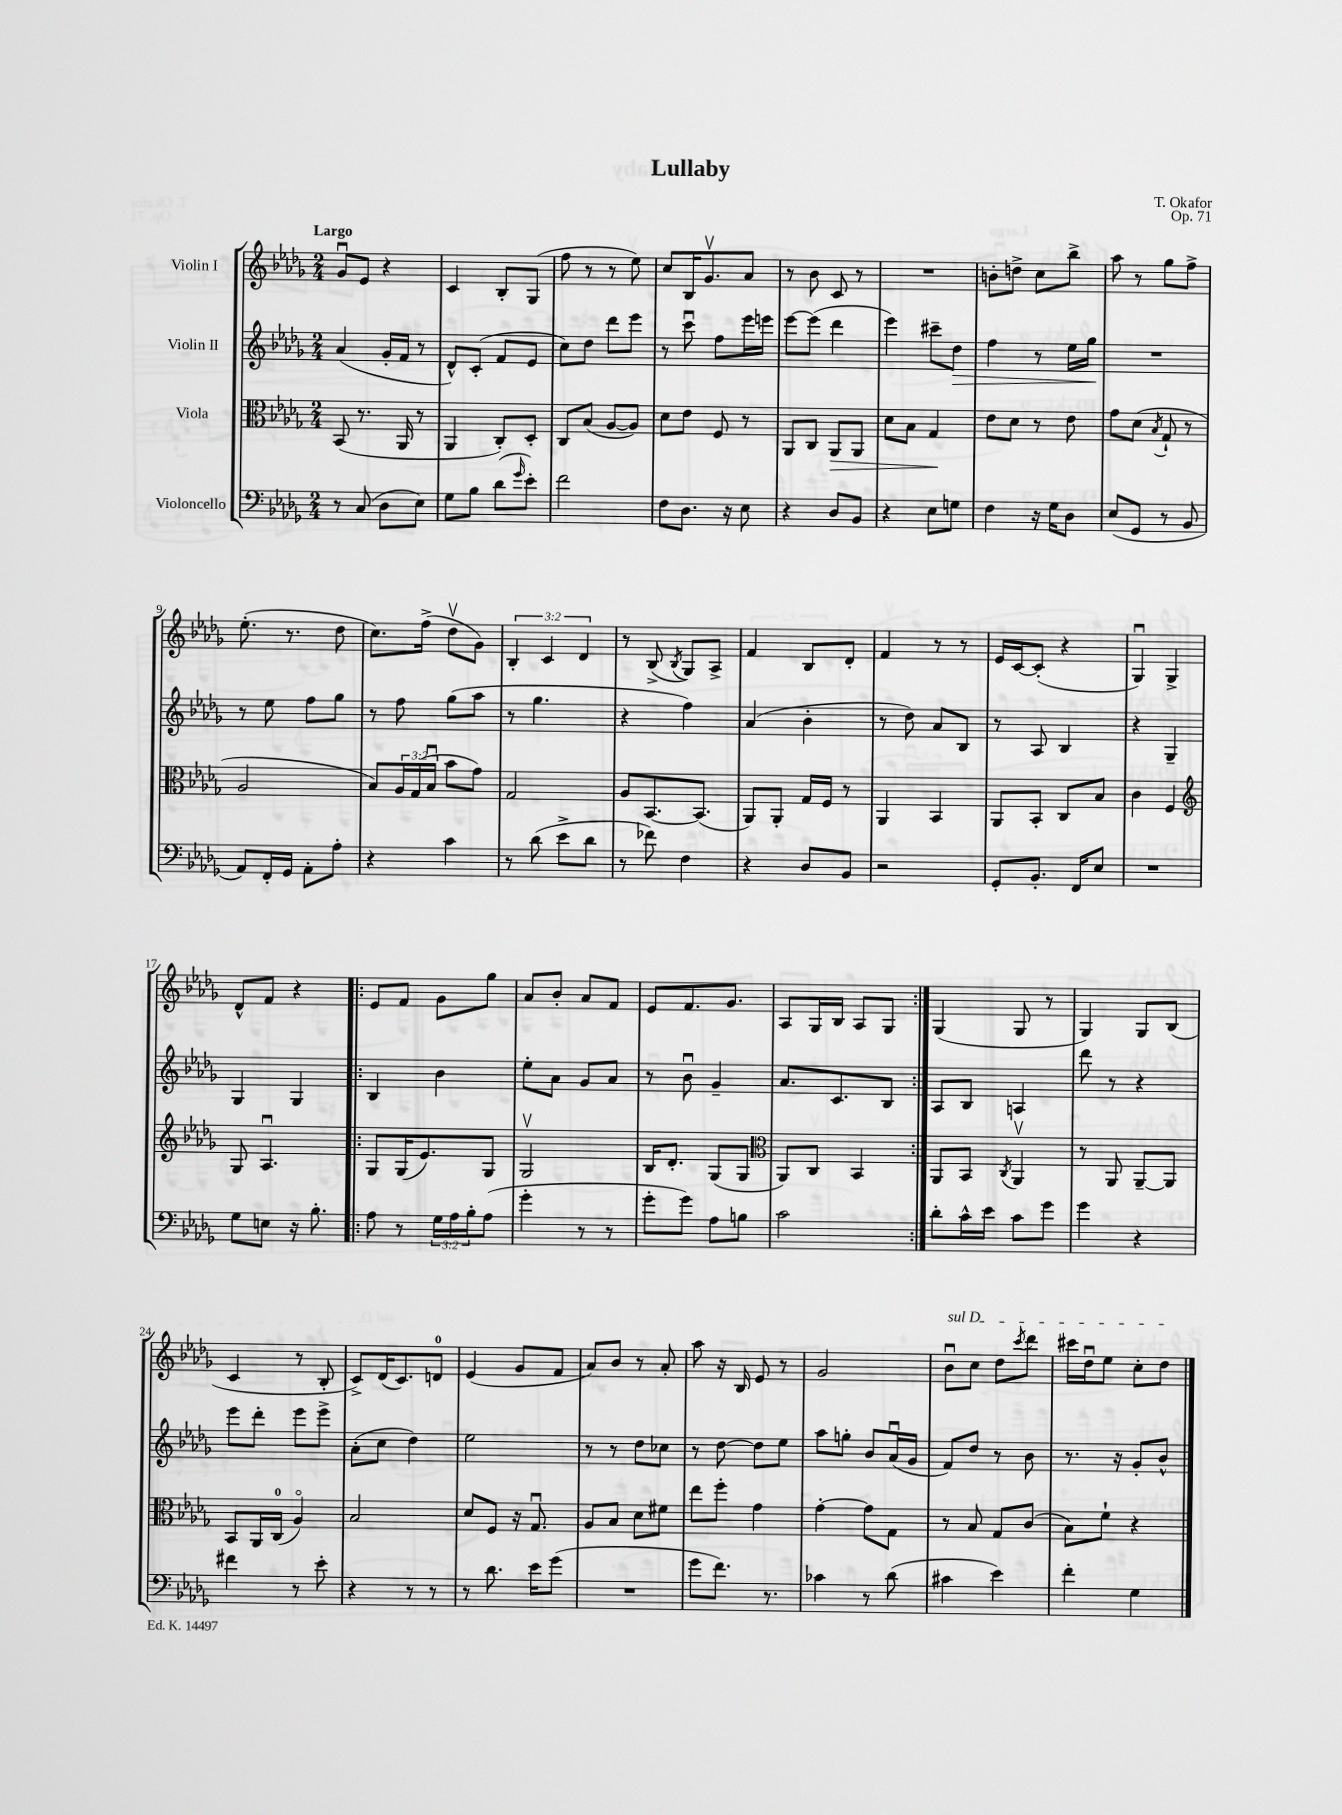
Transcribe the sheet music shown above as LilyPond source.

\header { title = "Lullaby" composer = "T. Okafor" opus = "Op. 71" }
<<
\new StaffGroup <<
\new Staff = "s0" \with { instrumentName = "Violin I" } {
    \clef treble \key des \major \numericTimeSignature \time 2/4 \override Staff.TupletNumber.text = #tuplet-number::calc-fraction-text \tempo "Largo"
    ges'8\downbow ees'8 r4 |
    c'4 bes8-. ges8( |
    f''8 r8 r8 ees''8) |
    c''8 bes16 ges'8.\upbow aes'8 |
    r8 bes'8 c'8 r8 |
    R2 |
    b'8-. d''8-> c''8 bes''8-> |
    aes''8 r8 ges''8 f''8-> |
    ees''8.-.( r8. des''8 |
    c''8.) f''16->( des''8\upbow ges'8) |
    \tuplet 3/2 { bes4-. c'4 des'4 } |
    r8 bes8->( \acciaccatura { bes8 } ges8) aes8-> |
    f'4 bes8 des'8-. |
    f'4 r8 r8 |
    ees'16 c'16~ c'8-.( r4 |
    ges4\downbow) ges4-> |
    des'8-^ f'8 r4 |
    \repeat volta 2 { ees'8 f'8 ges'8 ges''8 |
    aes'8 bes'8-. aes'8 f'8 |
    ees'8 f'8. ges'8. |
    aes8 ges16 bes16 aes8 ges8 | }
    ges4( ges8 r8 |
    ges4) ges8 bes8( |
    c'4 r8 bes8-. |
    c'8->) des'16( c'8.) d'8-0 |
    ees'4( ges'8 f'8 |
    aes'8) bes'8 r8 aes'8-. |
    aes''8 r16 bes16 ees'8 r8 |
    ges'2 |
    \once \override TextSpanner.bound-details.left.text = \markup { \italic "sul D" } bes'8\downbow\startTextSpan c''8 des''8 \acciaccatura { c'''8 } des'''8 |
    cis'''16 des''16\downbow ees''8 c''8-. des''8\stopTextSpan \bar "|." |
}
\new Staff = "s1" \with { instrumentName = "Violin II" } {
    \clef treble \key des \major \numericTimeSignature \time 2/4
    aes'4( ges'16-. f'16 r8 |
    des'8-^) c'8-.( f'8 ees'8 |
    c''8) des''8 des'''8 ees'''8 |
    r8 c'''8\downbow f''8 ees'''16 e'''16 |
    ees'''8~ ees'''8( des'''4 |
    ees'''4) cis'''8-- des''8\> |
    f''4 r8 ees''16 ges''16\! |
    R2 |
    r8 ees''8 f''8 ges''8 |
    r8 f''8 ges''8( aes''8 |
    r8 ges''4. |
    r4 f''4) |
    aes'4( bes'4-. |
    r8 des''8) aes'8 bes8 |
    r8 aes8 bes4 |
    r4 ges4-- |
    ges4 ges4 |
    \repeat volta 2 { bes4 bes'4 |
    ees''8-. aes'8 ges'8 aes'8 |
    r8 bes'8\downbow ges'4-- |
    aes'8. c'8. bes8 | }
    aes8 bes8 a4 |
    des'''8 r8 r4 |
    ees'''8 des'''8-. ees'''8 ees'''8-> |
    aes'8-.( c''8 des''4) |
    ees''2 |
    r8 r8 des''8 ces''8 |
    r8 des''8~ des''8 ees''8 |
    aes''8 g''8-. bes'8 aes'16\downbow( ges'16 |
    f'8) des''8 r8 bes'8 |
    r8. r16 ges'8-. bes'8-^ \bar "|." |
}
\new Staff = "s2" \with { instrumentName = "Viola" } {
    \clef alto \key des \major \numericTimeSignature \time 2/4 \override Staff.TupletNumber.text = #tuplet-number::calc-fraction-text
    bes,8( r8. aes,16 r8 |
    aes,4 c8-.) des8-. |
    c8 bes8( aes8~ aes8) |
    des'8 ees'8 f8 r8 |
    aes,8 c8 aes,8\> aes,8 |
    des'8 bes8 ges4\! |
    ees'8 des'8 r8 ees'8 |
    ges'8 des'8( \acciaccatura { bes8 } ges8-! r8 |
    aes2 |
    bes8) \tuplet 3/2 { aes16 ges16( bes16\downbow } bes'8 ges'8) |
    ges2 |
    aes8 bes,8.~ bes,8.( |
    aes,8) aes,8-. ges16 f16 r8 |
    aes,4 bes,4 |
    aes,8 bes,8-. c8 bes8 |
    c'4 f4 |
    \clef treble ges8 aes4.\downbow |
    \repeat volta 2 { ges8 ges16( ees'8.) ges8 |
    ges2\upbow |
    bes16 des'8.-. ges8( ges8 |
    \clef alto aes,8) c8 bes,4 | }
    aes,8 bes,8 \acciaccatura { c8 } aes,4\upbow |
    r8 aes,8 aes,8~-- aes,8 |
    bes,8 aes,16 c16-0( aes4\flageolet) |
    bes2 |
    des'8 f8 r16 ges8.\downbow |
    aes8 bes8 des'8 fis'8 |
    ees''8 f''8-. ges'4 |
    ges'4~-. ges'8 ges8 |
    r8 bes8 ges8 c'8( |
    bes8) f'8-! r4 \bar "|." |
}
\new Staff = "s3" \with { instrumentName = "Violoncello" } {
    \clef bass \key des \major \numericTimeSignature \time 2/4 \override Staff.TupletNumber.text = #tuplet-number::calc-fraction-text
    r8 c8( des8 ees8) |
    ges8 bes8 des'8( \grace { ges'16 } ees'8-.) |
    f'2 |
    f8 des8. r16 ees8 |
    r4 des8 bes,8 |
    r4 ees8 g8 |
    f4 r16 ges16 des8 |
    ees8( ges,8 r8 bes,8 |
    aes,8) f,16-. ges,16 aes,8-. aes8-. |
    r4 c'4 |
    r8 des'8( ees'8-> des'8 |
    r8 fes'8) f4 |
    r4 des8 bes,8 |
    r2 |
    ges,8-. bes,8.-. f,16 ees8 |
    R2 |
    ges8 e8 r16 bes8.-. |
    \repeat volta 2 { aes8 r8 \tuplet 3/2 { ges16 aes16 bes16-. } aes8( |
    ges'4-. r8 r8 |
    ges'8-. ges'8) aes8 b8 |
    c'2 | }
    des'8-. c'16-^ ees'16 c'8 ges'8 |
    ges'4 r4 |
    fis'4 r8 ees'8-. |
    r4 r8 r8 |
    r8 des'8. ees'16 ges'8( |
    R2 |
    ges'8 f'8.) r8. |
    ces'4 r8 des'8( |
    cis'4 ees'4) |
    f'4-. ges4 \bar "|." |
}
>>
>>
